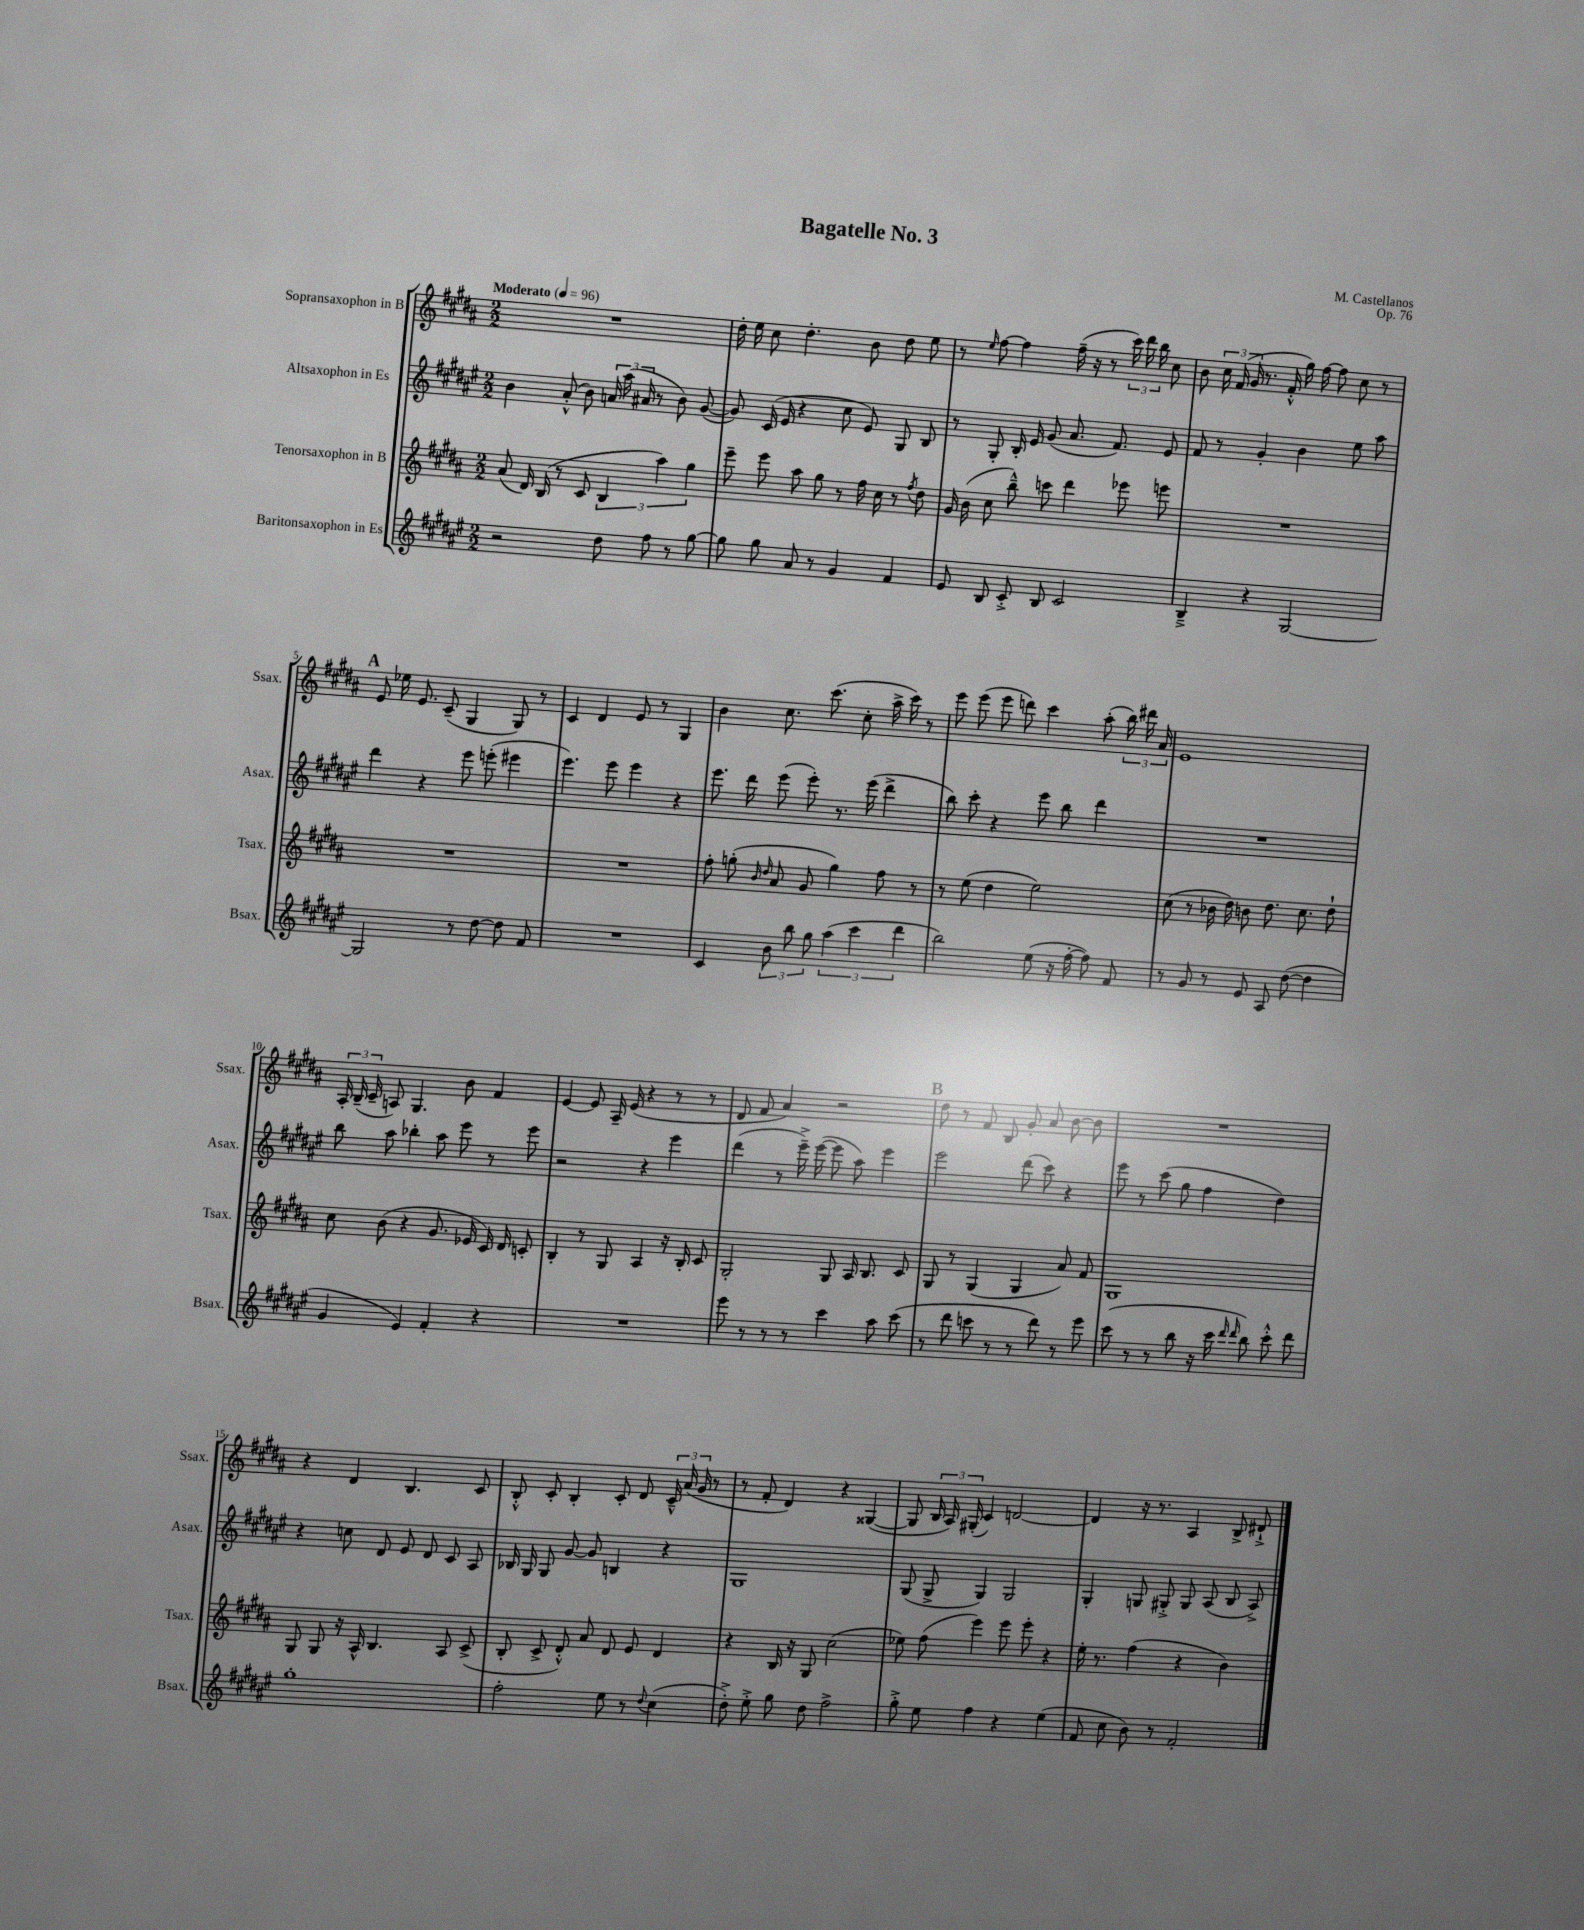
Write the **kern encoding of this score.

**kern	**kern	**kern	**kern
*staff4	*staff3	*staff2	*staff1
*clefG2	*clefG2	*clefG2	*clefG2
*k[f#c#g#d#a#e#]	*k[f#c#g#d#a#]	*k[f#c#g#d#a#e#]	*k[f#c#g#d#a#]
*M2/2	*M2/2	*M2/2	*M2/2
*MM96	*MM96	*MM96	*MM96
2r	(8a#	4b	1r
.	16d#)	.	.
.	(16B	.	.
.	8r	(8a#'^^	.
.	8c#	8b)	.
8dd#	6B	24a	.
.	.	(24aa#	.
.	.	24a#	.
8ff#	.	8r	.
.	6aa#)	.	.
8r	.	8b)	.
.	6gg#	.	.
[8gg#	.	([8g#	.
=	=	=	=
8gg#]	8eee~	8g#])	16dd#'
.	.	.	16ee
8gg#	8eee	(16c#	8cc#
.	.	16e#	.
8a#	8aa#	4r	4.dd#'
8r	8gg#	.	.
4g#	8r	8cc#	.
.	16ff#	8e#)	8b
.	16cc#	.	.
4f#	8r	8G#	8dd#
.	8qff#	.	.
.	8dd#	8B	8ee
=	=	=	=
8e#	16g#	8r	8r
.	(16b	.	.
.	.	.	16qqee
8B	8cc#	8G#'	[8ff#
8c#'^	8bb~^^)	16B'	4ff#]
.	.	16e#	.
8B	8ccc	(8g#	.
2c#	4ddd#	8.a#	(16ff#~
.	.	.	16r
.	.	.	8r
.	.	8.f#)	.
.	8eee-	.	24ccc#)
.	.	.	24ddd#
.	.	.	24bb
.	8eee	8e#	8cc#
=	=	=	=
4B~^	1r	8f#	8b
.	.	8r	24cc#
.	.	.	(24f#
.	.	.	24g#
4r	.	4g#'	8.r
.	.	.	16f#'^^
[2G#	.	4b	16gg#)
.	.	.	[16ff#
.	.	.	8ff#]
.	.	8ee#	8cc#
.	.	8aa#	8r
=	=	=	=
2G#]	1r	4ddd#	8e
.	.	.	16ee-
.	.	.	8.e
.	.	4r	.
.	.	.	(8c#~
8r	.	8eee#	4G#
[8dd#	.	(8eee'	.
8dd#]	.	4eee#	8G#)
8f#	.	.	8r
=	=	=	=
1r	1r	4.eee#)	4c#
.	.	.	4d#
.	.	8eee#	.
.	.	4eee#	8e
.	.	.	8r
.	.	4r	4G#
=	=	=	=
4c#	8ff#'	8.eee#	4b
.	(8gg'	.	.
.	.	16ddd#	.
.	16qqb	.	.
.	16qqdd#	.	.
12b	8a#	(8eee#	8.cc#
12bb	.	.	.
.	8g#	8eee#')	.
12gg#	.	.	.
.	.	.	(8.ccc#
(6aa#	4gg)	8.r	.
.	.	.	8cc#'
6ccc#	.	.	.
.	.	(16eee#	.
.	8ff#	4ddd#^	16aa#^
.	.	.	16ccc#)
6ddd#	.	.	.
.	8r	.	8r
=	=	=	=
2bb)	8r	8bb)	8eee
.	(8ee	8ccc#'	(8eee
.	4dd#	4r	8eee
.	.	.	8ddd)
(8ee#	2ee)	8eee#	4ccc#
16r	.	8bb	.
[16ff#'	.	.	.
8ff#])	.	4ddd#	(8aa#'
8f#	.	.	24bb)
.	.	.	24ddd#
.	.	.	24a#
=	=	=	=
8r	(8cc#	1r	1e
8g#	8r	.	.
8r	16b-	.	.
.	16dd#)	.	.
8e#	8b	.	.
8A#	8.dd#	.	.
([8dd#	.	.	.
.	8.cc#	.	.
4dd#]	.	.	.
.	8dd#`	.	.
=	=	=	=
4g#	8cc#	8bb	24A#'
.	.	.	(24B~
.	.	.	24c#~
.	(8b	8aa#	8A)
4e#)	4r	4bb-'	4.G#
4f#'	8.g#	8aa#	.
.	.	8eee#	8b
.	16e-	.	.
4r	16c#)	8r	4f#
.	16d#	.	.
.	8c'	8eee#	.
=	=	=	=
1r	4B'	2r	[4e
.	8r	.	8e]
.	8G#	.	16A#~
.	.	.	(16e
.	4A#	4r	4r
.	16r	4eee#	8r
.	16B'	.	.
.	8c#	.	8r
=	=	=	=
8eee#	2G#'	(4ddd#	8d#
8r	.	.	8f#
8r	.	8r	4a#)
8r	.	16eee#~^)	.
.	.	([16eee#	.
4ccc#	8G#	8eee#]	2r
.	16A#	8aa#)	.
.	8.B	.	.
8aa#	.	4eee#	.
(8ccc#	8c#	.	.
=	=	=	=
8r	8G#	2eee#	8dd#
8ddd#	8r	.	8r
8ccc	(4G#	.	8f#
8r	.	.	8B
8r	4G#	(8ddd#	8g#'
8ddd#)	.	8ccc#)	8a#
8r	8a#)	4r	[8b
8eee#	8f#	.	8b]
=	=	=	=
(8ccc#	1G#	8eee#	1r
8r	.	8r	.
8r	.	(8ccc#	.
8bb	.	8gg#	.
16r	.	4ff#	.
16ccc#	.	.	.
16qqddd#	.	.	.
16qqddd#	.	.	.
8bb)	.	.	.
8ccc#'^^	.	4dd#)	.
8ddd#	.	.	.
=	=	=	=
1gg#'	8G#	4r	4r
.	8G#	.	.
.	16r	8cc	4d#
.	16A#^^	.	.
.	4.B	8d#	.
.	.	8e#	4.B
.	.	8d#	.
.	8A#	8c#	.
.	(8c#^	8A#	8c#
=	=	=	=
2ff#'	8B'	16B-	8B'^^
.	.	16G#	.
.	8c#^	8G#	8c#'
.	8d#'^^)	[8g#	4B'
.	8a#	8g#]	.
8ee#	8d#	4B	8c#'
8r	8e	.	8d#
8qqdd#	.	.	.
(4cc#	4d#	4r	24c#~^^
.	.	.	(24a#
.	.	.	24g#
.	.	.	8r
=	=	=	=
8dd#'^)	4r	1G#	8r
8ee#'^	.	.	8f#'
8gg#	16B	.	4d#)
.	16r	.	.
8dd#	8G#	.	.
2ff#^	(2cc#	.	4r
.	.	.	([4G##
=	=	=	=
8gg#'^	8ee-)	(8G#	8G##]
8ee#	(8ff#	8G#^	24B
.	.	.	24A#)
.	.	.	(24G#'
4ff#	4eee)	4G#)	4c#)
4r	8eee	2G#	[2d
.	8eee'	.	.
(4ee#	4r	.	.
=	=	=	=
8f#	16ee'	4G#'	4d]
.	8.r	.	.
8cc#	.	.	.
8b)	(4ff#	8G	16r
.	.	.	8.r
8r	.	8G#'^	.
2f#'	4r	8G#	4A#
.	.	(8A#	.
.	4b)	8B	8B^
.	.	8A#^)	8d#`^
==	==	==	==
*-	*-	*-	*-
